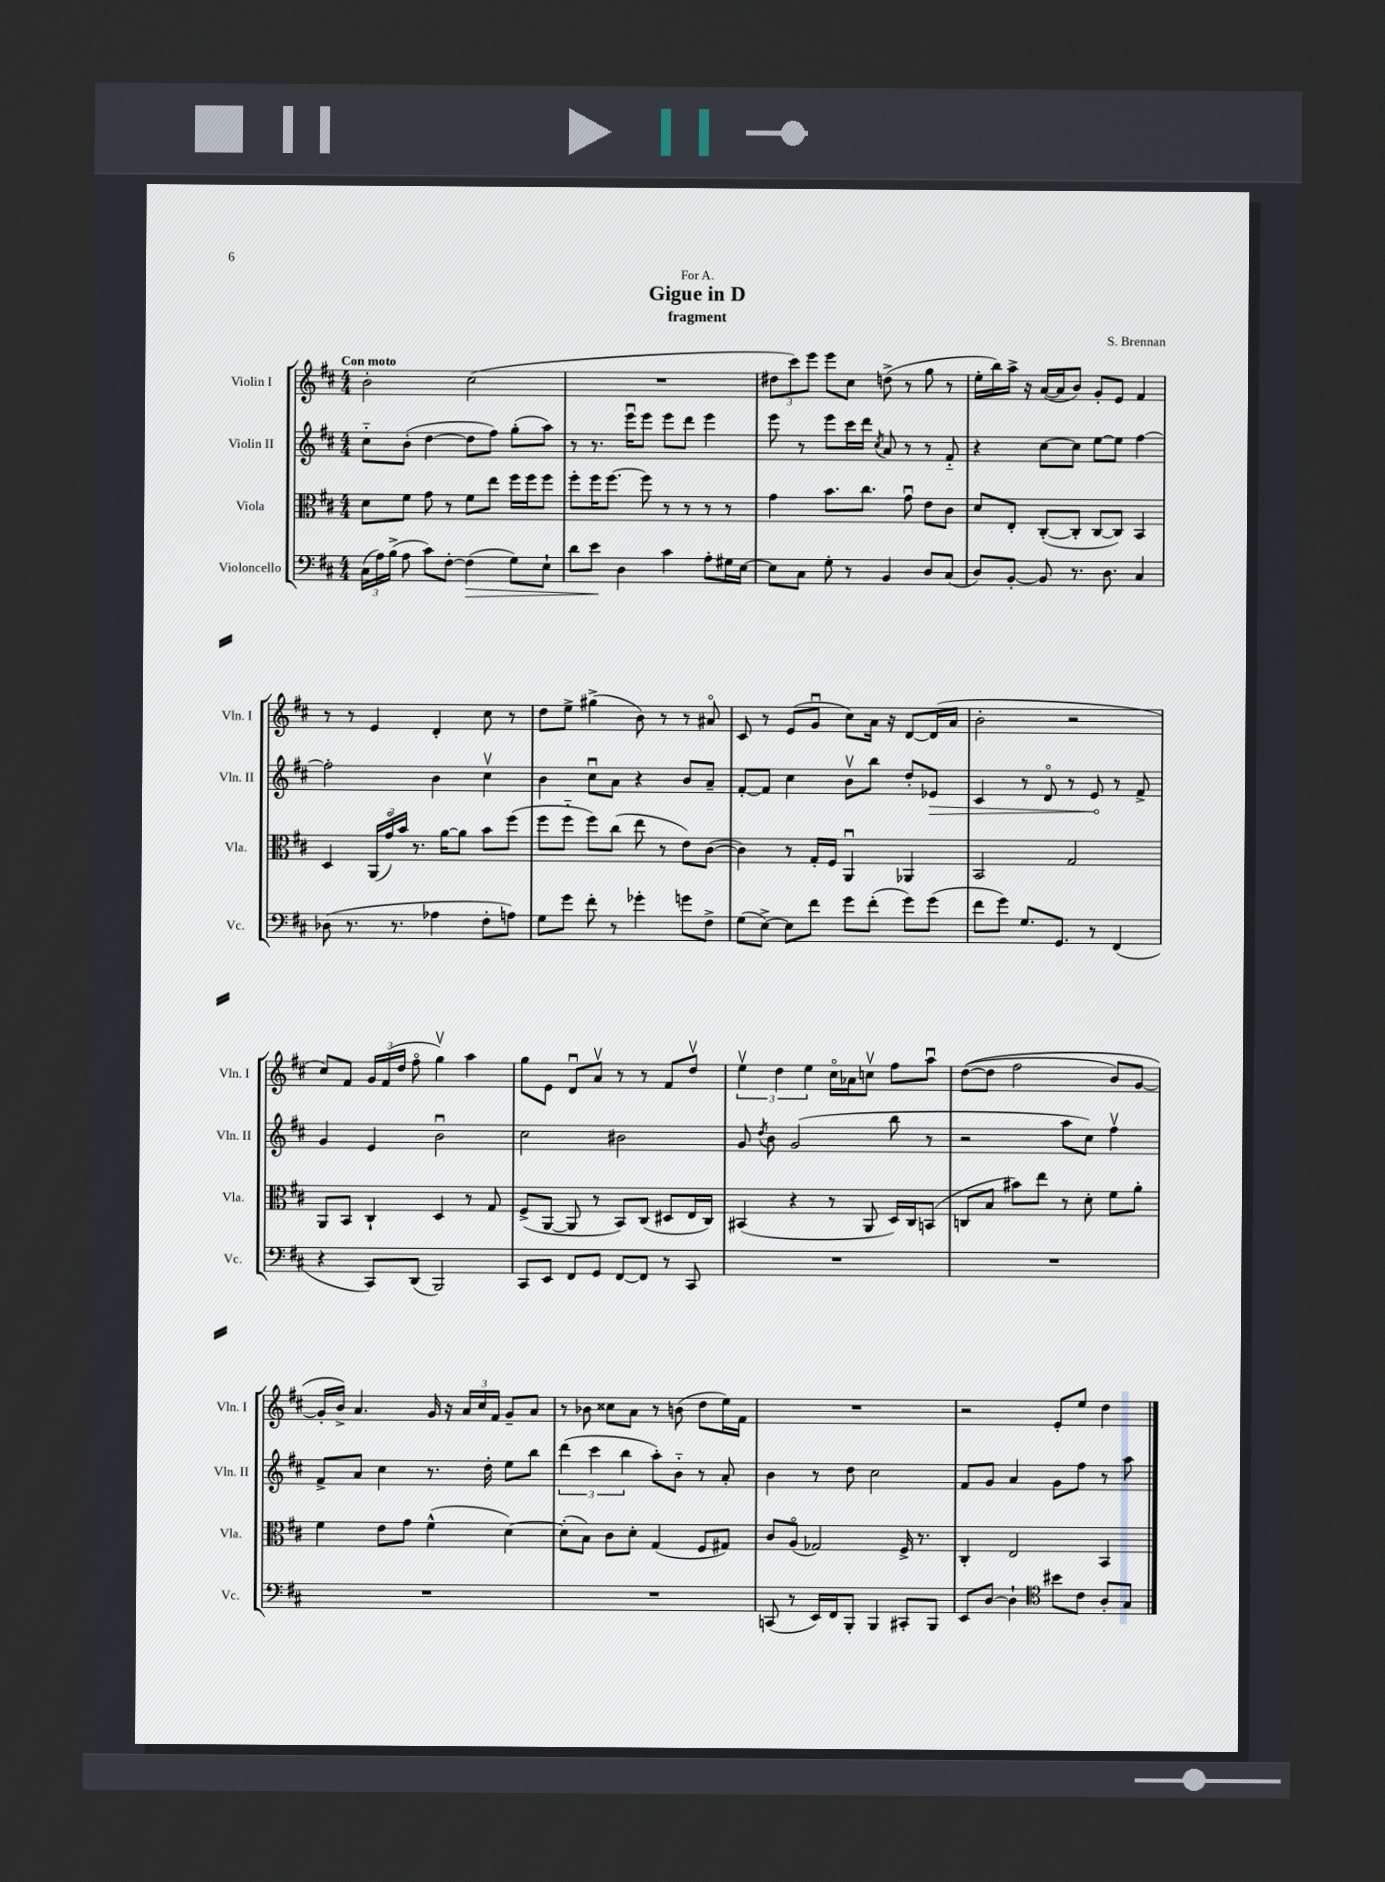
\header { title = "Gigue in D" composer = "S. Brennan" subtitle = "fragment" dedication = "For A." }
<<
\new StaffGroup <<
\new Staff = "s0" \with { instrumentName = "Violin I" shortInstrumentName = "Vln. I" } {
    \clef treble \key d \major \numericTimeSignature \time 4/4 \tempo "Con moto"
    \autoBeamOff b'2-. cis''2( |
    R1 |
    \tuplet 3/2 { dis''8[ cis'''8) e'''8] } e'''8[ cis''8] d''8->( r8 g''8 r8 |
    e''16[-. b''16) a''16]-> r16 a'16[~( a'16 b'8]) g'8[-. e'8] fis'4 |
    r8 r8 e'4 d'4-. cis''8 r8 |
    d''8[ e''8]-> gis''4->( b'8) r8 r8 ais'8\flageolet |
    cis'8 r8 e'8[( g'8]\downbow cis''8[) a'16] r16 d'8[~ d'16( a'16] |
    b'2-. r2 |
    cis''8[) fis'8] \tuplet 3/2 { g'16[ fis'16( d''16] } fis''8\flageolet g''4\upbow) a''4 |
    g''8[ e'8] d'8[\downbow a'8]\upbow r8 r8 fis'8[ d''8]\upbow |
    \tuplet 3/2 { e''4\upbow d''4 e''4 } cis''16[\flageolet aes'16 c''8]\upbow fis''8[ a''8]\downbow |
    d''8[~(\( d''8] fis''2 b'8[) g'8]~ |
    g'16[-. b'16]->\) a'4. g'16 r16 \tuplet 3/2 { a'16[ cis''16 fis'16] } g'8[-- a'8] |
    r8 bes'8 cisis''8[ a'8] r8 b'8( d''8[ e''16) fis'16] |
    R1 |
    r2 e'8[-. e''8] d''4 \bar "|." |
}
\new Staff = "s1" \with { instrumentName = "Violin II" shortInstrumentName = "Vln. II" } {
    \clef treble \key d \major \numericTimeSignature \time 4/4
    \autoBeamOff cis''8[-_ b'8]-.( d''4~ d''8[ fis''8]) g''8[-.( a''8]) |
    r8 r8. e'''16[\downbow e'''8] e'''8[ d'''8] e'''4 |
    e'''8 r8 e'''8[ cis'''16 d'''16] \acciaccatura { cis''8 } a'8 r8 r8 fis'8-_ |
    r4 cis''8[~ cis''8] e''8[~ e''8] fis''4~ |
    fis''2-. b'4 cis''4\upbow |
    b'4 cis''8[\downbow a'8] r4 b'8[ a'8]-- |
    fis'8[~-. fis'8] cis''4 b'8[\upbow b''8] d''8[-. \once \override Hairpin.circled-tip = ##t ees'8]\> |
    cis'4 r8 d'8\flageolet r8 e'8\! r8 fis'8-> |
    g'4 e'4 b'2\downbow |
    cis''2 bis'2 |
    g'8 \acciaccatura { d''8 } b'8 g'2( b''8 r8 |
    r2 a''8[ cis''8]) fis''4\upbow |
    fis'8[-> a'8] cis''4 r8. d''16-. e''8[ b''8] |
    \tuplet 3/2 { d'''4( cis'''4 b''4 } a''8[-.) b'8]-_ r8 a'8-. |
    b'4 r8 d''8 cis''2 |
    fis'8[ g'8] a'4 g'8[ fis''8] r8 a''8 \bar "|." |
}
\new Staff = "s2" \with { instrumentName = "Viola" shortInstrumentName = "Vla." } {
    \clef alto \key d \major \numericTimeSignature \time 4/4
    \autoBeamOff d'8[ fis'8] g'8 r8 fis'8[ e''8] fis''16[ fis''16 fis''8] |
    fis''8[-. fis''16 fis''8.]~ fis''8 r8 r8 r8 r8 |
    g'4 b'8.[ cis''8.] g'8\downbow e'8[ cis'8] |
    d'8[ e8]-. cis8[~-.( cis8]-. cis8[~ cis8]) b,4 |
    d4 \tuplet 3/2 { a,16[( g'16\flageolet) b'16] } r8. a'16[~ a'8] b'8[ fis''8]( |
    fis''8[ fis''8]-_ fis''8[) cis''8]( e''8 r8 e'8[) cis'8]~( |
    cis'4) r8 g16[-. fis16] a,4\downbow aes,4 |
    b,2 g2 |
    a,8[ b,8] cis4-! d4 r8 g8 |
    fis8[->( a,8]~ a,8 r8 b,8[) cis8]( dis8[ e16 cis16]) |
    bis,4( r4 r8 a,8 d16[) cis16 b,8]( |
    c8[ b8] bis'8[) e''8] r8 d'8-. fis'8[ a'8]-. |
    fis'4 e'8[ g'8] fis'4-^( d'4~) |
    d'8[-.( b8]) cis'8[ d'8]-. g4( fis8[ gis8]) |
    cis'8[ a8]\flageolet( ges2) fis16-> r8. |
    cis4-. e2 b,4 \bar "|." |
}
\new Staff = "s3" \with { instrumentName = "Violoncello" shortInstrumentName = "Vc." } {
    \clef bass \key d \major \numericTimeSignature \time 4/4
    \autoBeamOff \tuplet 3/2 { cis16[( a16) b16]->( } a8 cis'8[) fis8]~-. fis4\>( g8[) e8]-! |
    d'8[ e'8]\! d4 cis'4 a8[-. gis16 e16]~ |
    e8[ cis8] g8-. r8 b,4 d8[ cis8]( |
    d8[) b,8]~-. b,8 r8. d8. cis4 |
    des8( r8. r8. aes4 fis8[-. a8]) |
    g8[ g'8] fis'8-. r8 ges'4-. g'8[ fis8]-> |
    g8[( e8]~->) e8[ fis'8] g'8[ fis'8]-.( g'8[) g'8]( |
    fis'8[ g'8]) g8.[ g,8.] r8 fis,4( |
    r4 cis,8[) d,8]( b,,2) |
    cis,8[ e,8] fis,8[ g,8] fis,8[~ fis,8] r8 cis,8 |
    R1 |
    R1 |
    R1 |
    R1 |
    c,8( r8 e,16[) fis,16 b,,8]-. b,,4 cis,8[-. b,,8] |
    e,8[ d8]~ d4-! \clef tenor bis'8[ cis'8] a8[-. g8] \bar "|." |
}
>>
>>
\layout { \context { \Score \remove "Bar_number_engraver" } }
